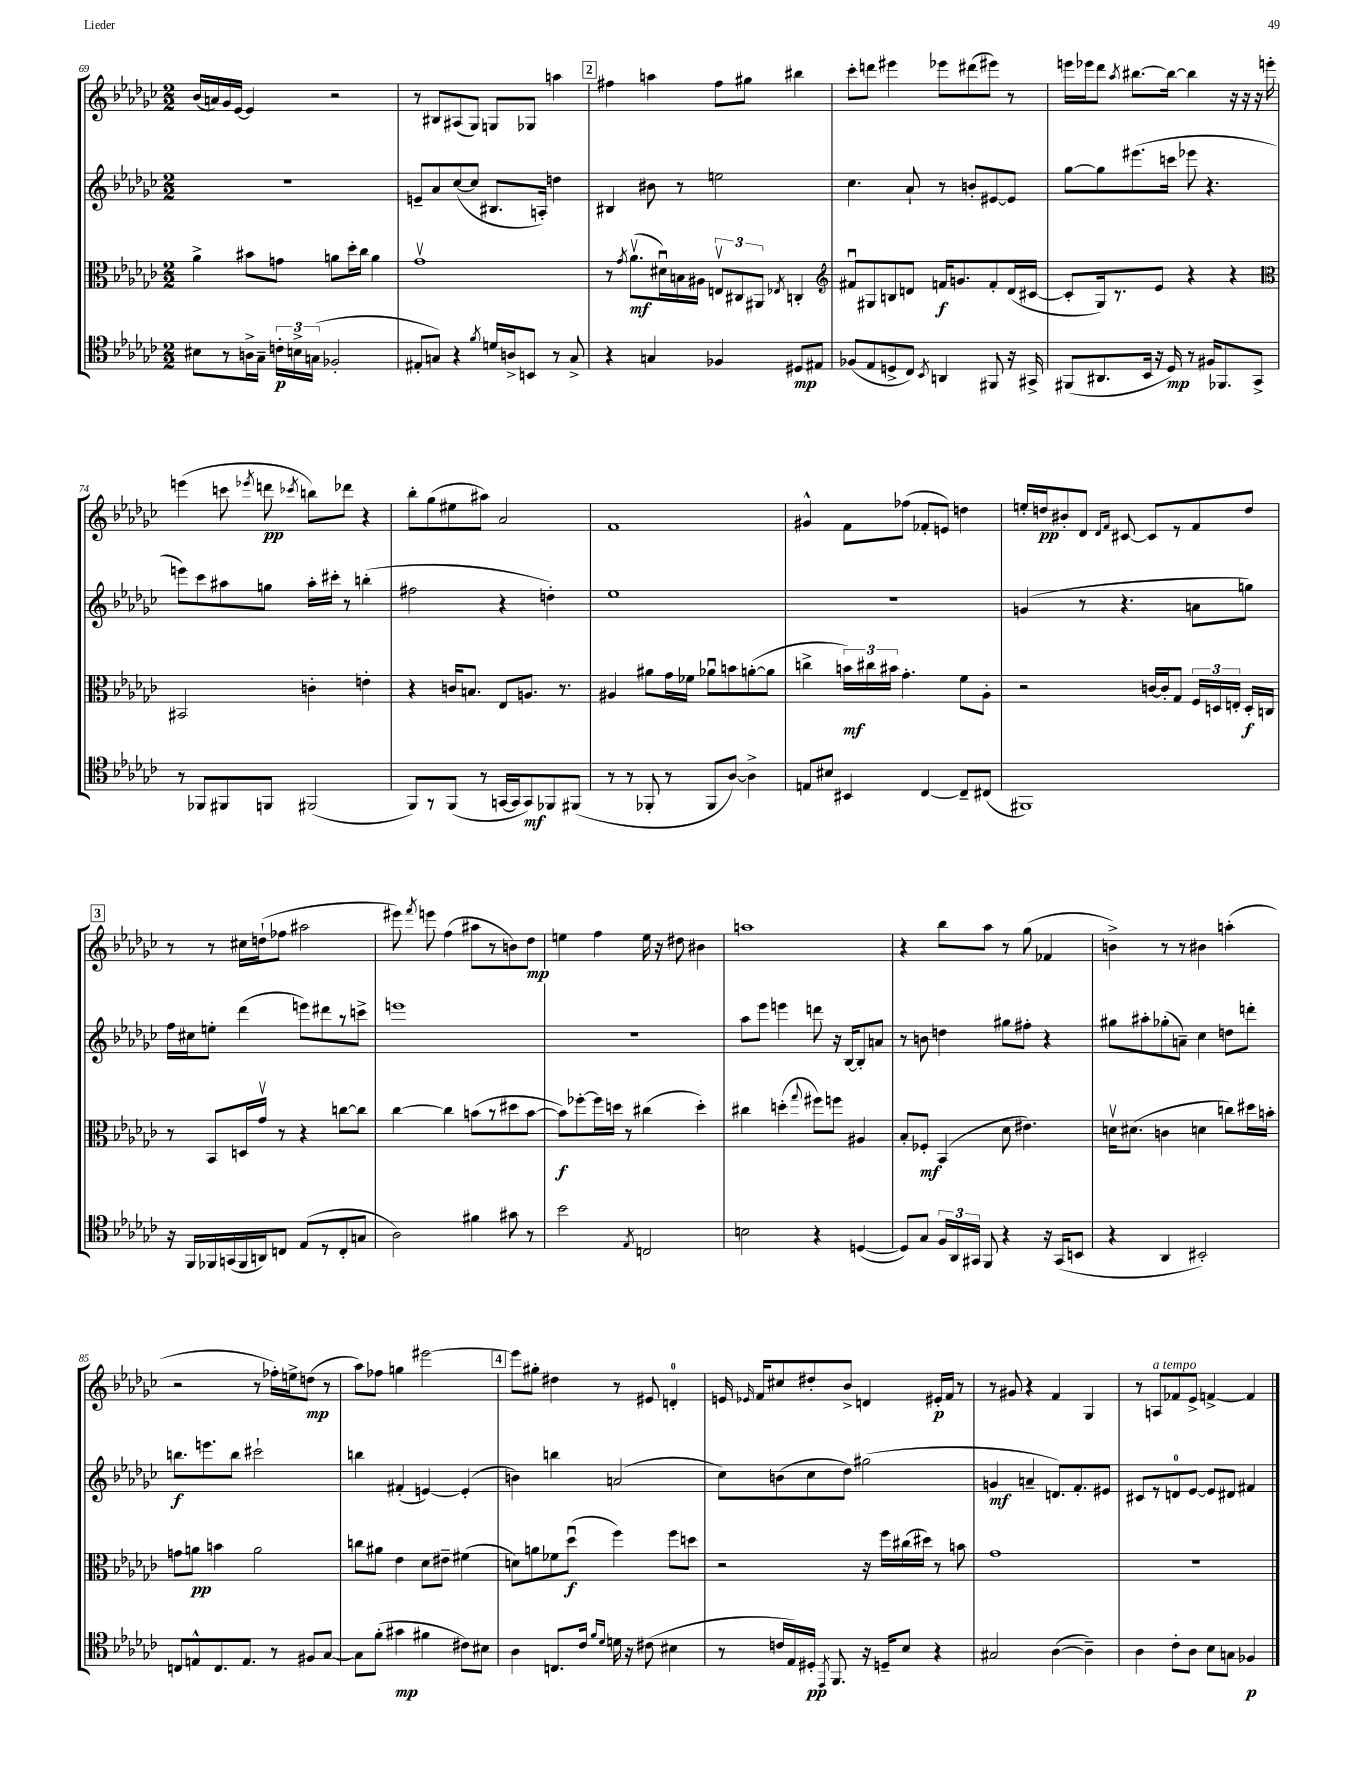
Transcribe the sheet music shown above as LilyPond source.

<<
\new StaffGroup <<
\new Staff = "s0" {
    \clef treble \key ges \major \numericTimeSignature \time 2/2
    \autoBeamOff bes'16[( a'16) ges'16 ees'16]~ ees'4 r2 |
    r8 bis8[ ais8( ges8]) g8[ ges8] a''4 |
    \mark \markup { \box "2" } fis''4 a''4 fis''8[ gis''8] bis''4 |
    ces'''8[-. d'''8] eis'''4 ees'''8[ dis'''8( eis'''8]) r8 |
    e'''16[ ees'''16 des'''8] \acciaccatura { aes''8 } bis''8.[~ bis''16]~ bis''4 r16 r16 r16 e'''16-. |
    e'''4( c'''8 \acciaccatura { ees'''8 } d'''8\pp \acciaccatura { ces'''8 } b''8[) des'''8] r4 |
    bes''8[-. ges''8( eis''8 ais''8]) aes'2 |
    f'1 |
    gis'4-^ f'8[ fes''8]( fes'8[-. e'8]) d''4 |
    e''16[-. d''16\pp bis'8-. des'8] \grace { des'16[ f'16] } cis'8~ cis'8[ r8 f'8 d''8] |
    \mark \markup { \box "3" } r8 r8 cis''16[ d''16-!( fes''8] ais''2 |
    eis'''8) \acciaccatura { f'''8 } e'''8 f''4( ais''8[ r8 b'8) des''8]\mp |
    e''4 f''4 e''16 r16 dis''8 bis'4 |
    a''1 |
    r4 bes''8[ aes''8] r8 ges''8( fes'4 |
    b'4->) r8 r8 bis'4 a''4-.( |
    r2 r8 fes''16[-.) e''16-> d''8]\mp( r8 |
    aes''8[) fes''8] g''4 eis'''2~ |
    \mark \markup { \box "4" } eis'''8[ gis''8]-. dis''4 r8 eis'8 d'4-0-. |
    e'16 \grace { ees'16 } f'16[ cis''8 dis''8-. bes'8]-> d'4 eis'16[-.\p f'16] r8 |
    r8 gis'8 r4 f'4 ges4 |
    r8 a8[^\markup { \italic "a tempo" } fes'8 ees'8]-> f'4~-> f'4 \bar "|." |
}
\new Staff = "s1" {
    \clef treble \key ges \major \numericTimeSignature \time 2/2
    \autoBeamOff R1 |
    e'8[-- aes'8 ces''8~( ces''8] bis8.[ a16]-.) d''4 |
    \mark \markup { \box "2" } bis4 bis'8 r8 e''2 |
    ces''4. aes'8-! r8 b'8[-. eis'8~ eis'8] |
    ges''8[~ ges''8 eis'''8.( c'''16] ees'''8 r4. |
    e'''8[) ces'''8 ais''8 g''8] ais''16[-. cis'''16]-. r8 b''4-.( |
    fis''2 r4 d''4-.) |
    ees''1 |
    R1 |
    g'4( r8 r4. a'8[ g''8]) |
    \mark \markup { \box "3" } f''16[ cis''16 e''8]-. des'''4( e'''8[) dis'''8 r8 c'''8]-> |
    e'''1 |
    R1 |
    aes''8[ ees'''8] e'''4 d'''8 r16 bes16[~ bes8-. a'8] |
    r8 b'8 d''4 gis''8[ fis''8]-. r4 |
    gis''8[ ais''8-. ges''8-.( a'8]--) ces''4 d''8[ d'''8]-. |
    b''8.[\f e'''8. b''8] cis'''2-! |
    b''4 fis'4-.( e'4~) e'4-.( |
    \mark \markup { \box "4" } b'4) b''4 a'2( |
    ces''8[) b'8( ces''8 des''8]) gis''2( |
    g'4\mf a'4-- d'8.[) f'8.-. eis'8] |
    cis'8[ r8 d'8-0 ees'8]~ ees'8[ dis'8] fis'4 \bar "|." |
}
\new Staff = "s2" {
    \clef alto \key ges \major \numericTimeSignature \time 2/2
    \autoBeamOff aes'4-> bis'8[ g'8] a'8[ des''16-. ces''16] a'4 |
    ges'1\upbow |
    \mark \markup { \box "2" } r8 \acciaccatura { ges'8 } aes'8.[\upbow\mf( dis'16\downbow) b16 ais16] \tuplet 3/2 { e8[\upbow cis8 ais,8] } \acciaccatura { ees8 } c4-. |
    \clef treble fis'8[\downbow gis8 b8 d'8] f'16[\f g'8. f'8-. d'16( cis'16]~ |
    cis'8[-. ges16) r8. ees'8] r4 r4 |
    \clef alto bis,2 c'4-. e'4-. |
    r4 c'16[ b8.] ees8[ a8.] r8. |
    ais4 ais'8[ ges'16 fes'16] aes'8[\downbow b'8 a'8~-.( a'8] |
    c''4-> \tuplet 3/2 { b'16[\mf) cis''16 bis'16] } ges'4.-. f'8[ aes8]-. |
    r2 c'16[~ c'16-. ges8] \tuplet 3/2 { f16[ d16 e16]-. } d16[-.\f c16] |
    \mark \markup { \box "3" } r8 bes,8[ d16 ges'16]\upbow r8 r4 c''8[~ c''8] |
    ces''4~ ces''4 b'8[( r8 dis''8 b'8]~ |
    b'8[\f) fes''8~-. fes''16 d''16] r8 cis''4( d''4-.) |
    cis''4 d''4-.( \appoggiatura { ges''8 } fis''8[) f''8] ais4 |
    bes8[-. fes8]-.\mf bes,4( des'8 eis'4.) |
    d'16[\upbow dis'8.]( c'4 d'4 c''8[) dis''16 b'16]-. |
    g'8[ a'8]\pp b'4 a'2 |
    c''8[ ais'8] ees'4 des'8[ eis'8]-- fis'4( |
    \mark \markup { \box "4" } d'8[) a'8 fes'8 des''8]\downbow\f( f''4) f''8[ d''8] |
    r2 r16 f''16[ cis''16( dis''16]) r8 b'8 |
    ges'1 |
    R1 \bar "|." |
}
\new Staff = "s3" {
    \clef tenor \key ges \major \numericTimeSignature \time 2/2
    \autoBeamOff bis8[ r8 a16-> ges16]-- \tuplet 3/2 { c'16[-.\p b16-> g16]( } fes2-. |
    eis8[-. g8]) r4 \acciaccatura { f'8 } d'16[ a16-> b,8] r8 g8-> |
    \mark \markup { \box "2" } r4 g4 fes4 dis8[\mp eis8] |
    fes8[( ees8 d8-> ces8]) \acciaccatura { bes,8 } a,4 fis,8 r16 gis,16-> |
    fis,8[( ais,8. bes,16] r16 des16\mp) r8 fis16[ fes,8. ges,8]-> |
    r8 fes,8[ fis,8 f,8] fis,2( |
    f,8[) r8 f,8]( r8 g,16[~ g,16 g,8\mf) fes,8 fis,8]( |
    r8 r8 fes,8-. r8 fes,8[ aes8]~) aes4-> |
    e8[ bis8] bis,4 ces4~ ces8[-- cis8]( |
    fis,1) |
    \mark \markup { \box "3" } r16 f,16[ fes,16 g,16( fes,16 a,16) c8] ees8[( r8 c8-. g8] |
    aes2) fis'4 gis'8 r8 |
    bes'2 \acciaccatura { ees8 } c2 |
    b2 r4 d4~( |
    d8[) ges8] \tuplet 3/2 { f16[ aes,16 gis,16] } f,8 r4 r16 gis,16[( b,8] |
    r4 aes,4 bis,2-.) |
    c8[ e8-^ c8. e8.] r8 fis8[ ges8]~ |
    ges8[ f'8]-.( gis'4\mp fis'4 cis'8[) bis8] |
    \mark \markup { \box "4" } aes4 c8.[ ces'16] \grace { f'16[ des'16] } d'16 r16 cis'8( bis4 |
    r8 c'16[ ees16) dis16]-.\pp \acciaccatura { ees,8 } f,8. r16 d16[-- bes8] r4 |
    gis2 aes4~( aes4--) |
    aes4 ces'8[-. aes8] bes8[ g8] fes4\p \bar "|." |
}
>>
>>
\layout { \context { \Score currentBarNumber = #69 } }
